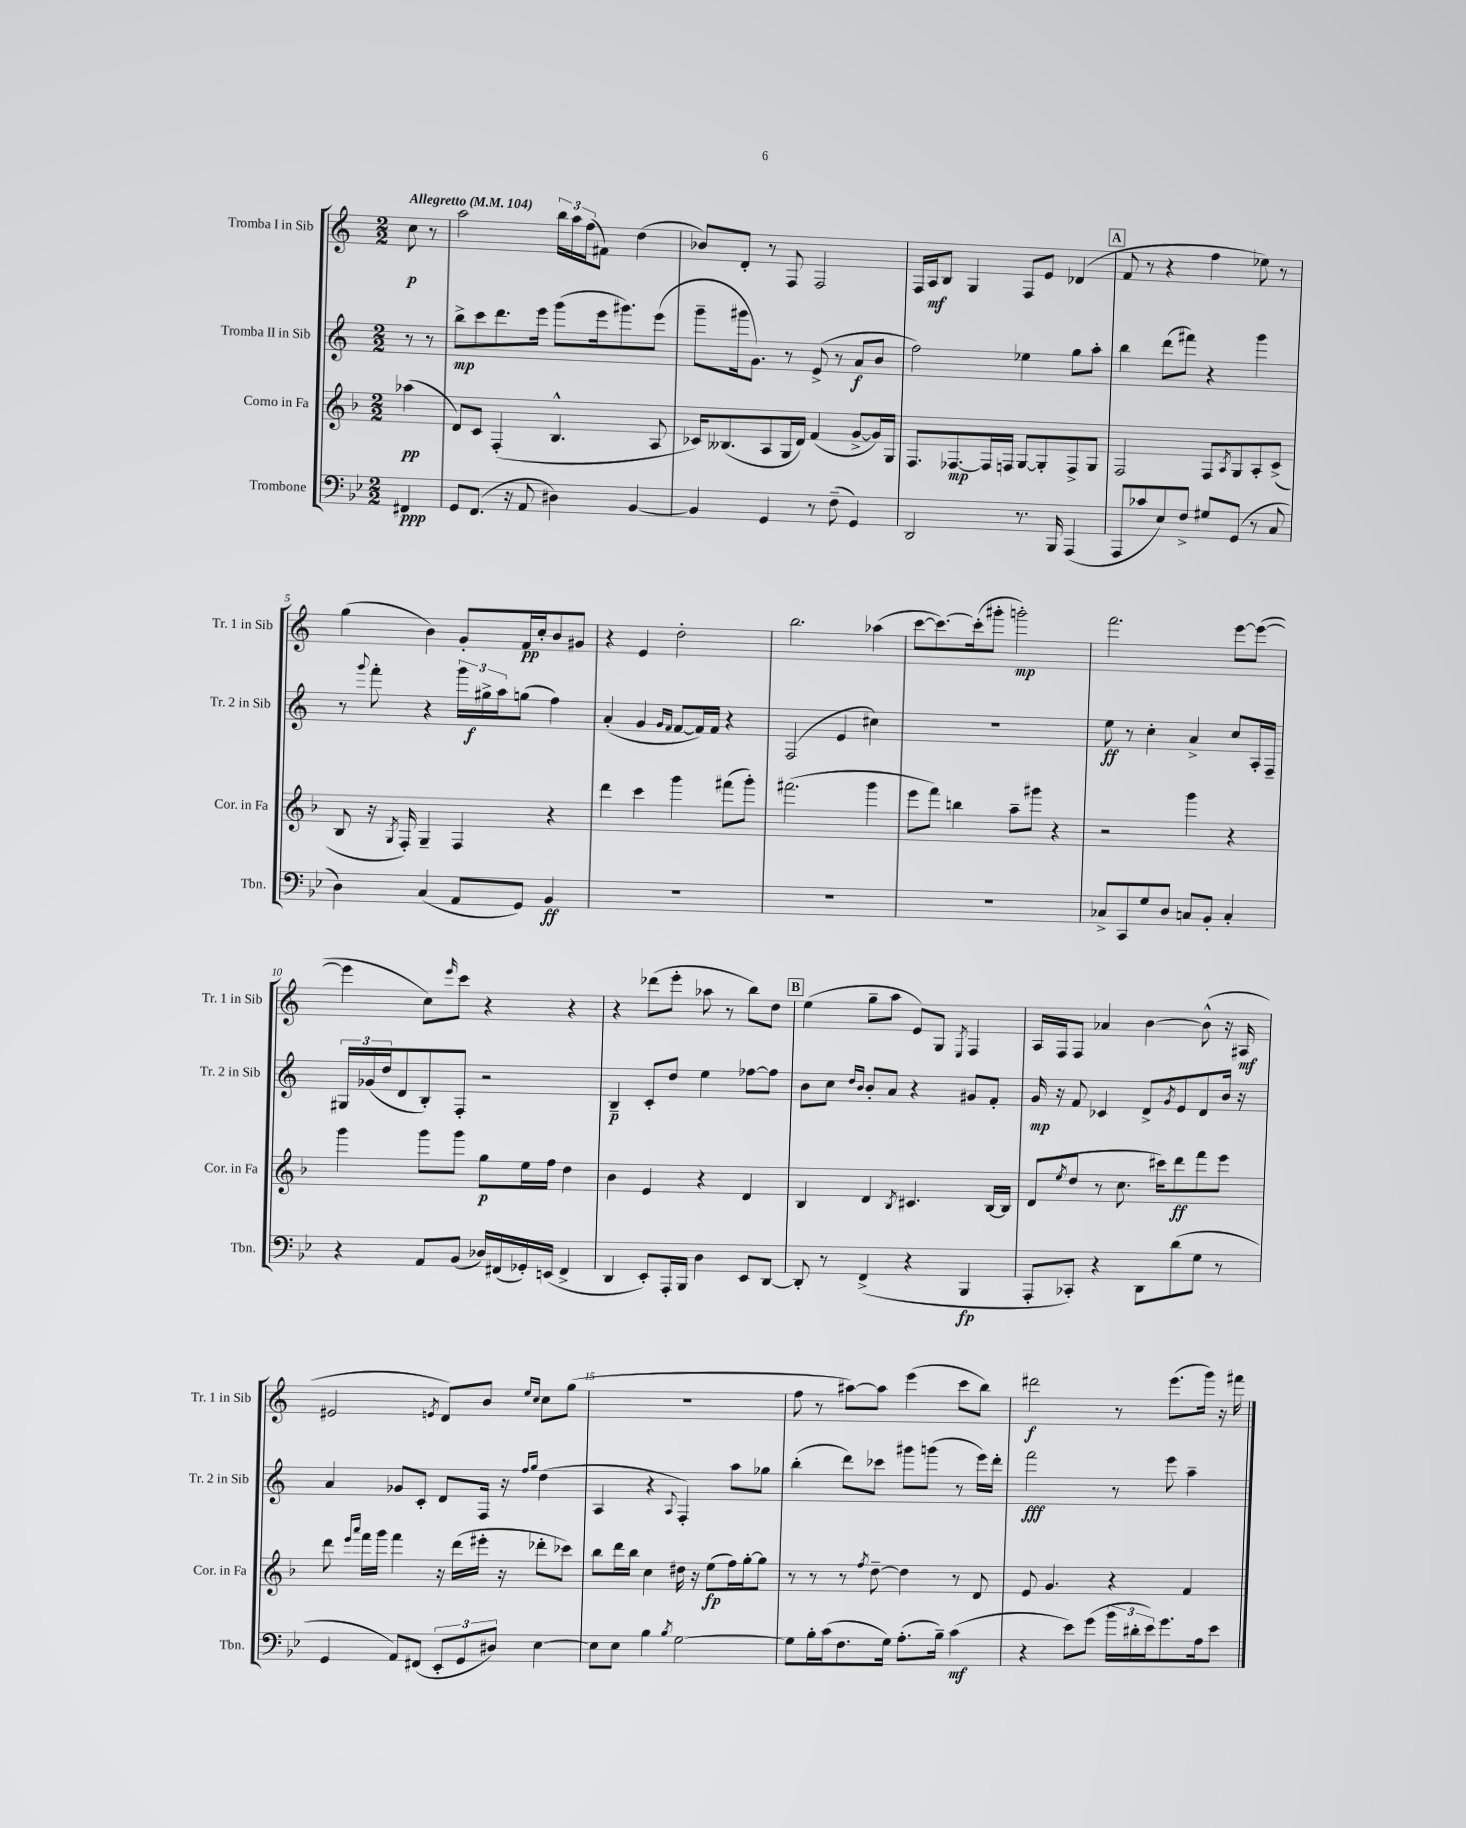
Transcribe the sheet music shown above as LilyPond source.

<<
\new StaffGroup <<
\new Staff = "s0" \with { instrumentName = "Tromba I in Sib" shortInstrumentName = "Tr. 1 in Sib" } {
    \clef treble \key c \major \numericTimeSignature \time 2/2 \partial 4 \tempo "Allegretto" 4 = 104
    c''8\p r8 |
    a''2 \tuplet 3/2 { b''16 a''16 f''16( } fis'8) d''4( |
    bes'8) d'8-. r8 f8 f2 |
    f16 a16\mf b8 g4 f8 e'8 des'4( |
    \mark \markup { \box "A" } f'8 r8 r4 f''4 ees''8) r8 |
    g''4( b'4) g'8-. f'16\pp c''16-. b'8 gis'8 |
    r4 e'4 d''2-. |
    b''2. aes''4( |
    c'''8~ c'''8.~) c'''16-.( gis'''8-. g'''2-.\mp) |
    f'''2. e'''8~ e'''8~( |
    e'''4 c''8) \grace { e'''16 } c'''8 r4 r4 |
    r4 des'''8( e'''8-. aes''8 r8 b''8) d''8 |
    \mark \markup { \box "B" } e''4( g''8-- a''8 e'8) g8 \acciaccatura { e8 } f4 |
    a16 f16 f8 aes'4 b'4~ b'8-^( r16 ais16\mf |
    eis'2 \acciaccatura { e'8 } d'8) b'8 \grace { e''16 c''16 } c''8 g''8( |
    R1 |
    f''8 r8 ais''8~) ais''8 e'''4( c'''8 b''8) |
    dis'''2\f r8 e'''8.( g'''16) r16 fis'''16 \bar "|." |
}
\new Staff = "s1" \with { instrumentName = "Tromba II in Sib" shortInstrumentName = "Tr. 2 in Sib" } {
    \clef treble \key c \major \numericTimeSignature \time 2/2 \partial 4
    r8 r8 |
    b''8->\mp c'''8 d'''8. e'''16 g'''8( e'''16 gis'''8.) e'''8( |
    g'''8-- gis'''16 g'8.) r8 e'8->( r8 a'8\f b'8 |
    f''2) ees''4 g''8 a''8-. |
    \mark \markup { \box "A" } b''4 d'''8( fis'''8) r4 g'''4 |
    r8 \appoggiatura { g'''8 } f'''8-. r4 \tuplet 3/2 { g'''16 gis''16->\f a''16 } g''8( f''4) |
    a'4-.( g'4 \grace { g'16 f'16 } f'8~ f'16) f'16 r4 |
    f2( e'4 cis''4) |
    R1 |
    e''8\ff r8 c''4-. a'4-> c''8 a16-. f16-- |
    \tuplet 3/2 { gis16 ges'16( d''16 } d'8 b8-.) f8-. r2 |
    b4--\p c'8-. d''8 e''4 fes''8~ fes''8 |
    \mark \markup { \box "B" } b'8 c''8 \grace { d''16 b'16 } b'8-. a'8 r4 gis'8 f'8-. |
    g'16\mp r16 f'8 ces'4 d'8-> \acciaccatura { g'8 } e'8 d'8 b'16 r16 |
    a'4 ges'8 c'8-. d'8 f16 r16 \grace { f''16 g''16 } d''4( |
    a4 r4 \appoggiatura { a8 } f4-.) a''8 ges''8 |
    b''4-.( d'''8) ces'''8 gis'''8 g'''8( r8 e'''16) d'''16-. |
    f'''2\fff r8 e'''8 a''4-- \bar "|." |
}
\new Staff = "s2" \with { instrumentName = "Corno in Fa" shortInstrumentName = "Cor. in Fa" } {
    \clef treble \key f \major \numericTimeSignature \time 2/2 \partial 4
    aes''4\pp( |
    d'8) c'8 f4-.( bes4.-^ a8 |
    ces'16) beses8.( a8 g16 d'16) f'4( g'8~-> g'16) g16 |
    f8. fes8.~\mp fes16 f16 g8~ g8-. f8-> g8 |
    \mark \markup { \box "A" } f2 f8 \acciaccatura { a8 } g8 a8-. c'8->( |
    bes8 r16 \acciaccatura { g8 } f16-.) g4-- f4 r4 |
    d'''4 c'''4 g'''4 fis'''8( g'''8-.) |
    fis'''2.( g'''4 |
    e'''8 f'''8) b''4 a''8-- gis'''8 r4 |
    r2 g'''4 r4 |
    g'''4 g'''8 g'''8 g''8\p e''16 f''16 d''4 |
    bes'4 e'4 r4 d'4 |
    \mark \markup { \box "B" } bes4 d'4 \acciaccatura { bes8 } cis'4. bes16~ bes16 |
    d'8( \acciaccatura { e''8 } d''8 r8 c''8. cis'''16) d'''8\ff f'''8 e'''8 |
    d'''8 \grace { e'''16 a'''16 } f'''16 g'''16 f'''4 r16 d'''16( eis'''16-. r16 des'''8-. ces'''8) |
    bes''8 d'''16 bes''16 c''4 dis''16 r16 e''8\fp( f''16) g''16~-. g''8 |
    r8 r8 r8 \acciaccatura { f''8 } d''8~-- d''4 r8 d'8 |
    e'8 g'4. r4 f'4 \bar "|." |
}
\new Staff = "s3" \with { instrumentName = "Trombone" shortInstrumentName = "Tbn." } {
    \clef bass \key bes \major \numericTimeSignature \time 2/2 \partial 4
    fis,4\ppp |
    g,8 f,8.( r16 a,8 dis4) bes,4~ |
    bes,4 g,4 r8 f8--( g,4) |
    d,2 r8. bes,,16 a,,4( |
    \mark \markup { \box "A" } a,,8 ces'8 ees8) f8-> gis8 g,8( r8 c8 |
    d4) c4( a,8 g,8) bes,4\ff |
    R1 |
    R1 |
    R1 |
    ces8-> c,8 g8 d8 c8 bes,8-. c4-. |
    r4 a,8 bes,8( des16) fis,16( ges,16-.) e,16( fis,4-> |
    d,4 ees,8-.) a,,16-. bes,,16 d4 ees,8 d,8~ |
    \mark \markup { \box "B" } d,8-. r8 f,4->( r4 bes,,4\fp |
    a,,8-. ces,8-.) r4 d,8 d'8( g8 r8 |
    g,4 a,8) fis,8( \tuplet 3/2 { ees,8-. g,8 dis8) } ees4~ |
    ees8 ees8 bes4 \acciaccatura { bes8 } g2~ |
    g8 bes16-. c'16( f8. g16) a8.-.( bes16--) c'4\mf( |
    r4 ees'8) g'8( \tuplet 3/2 { bes'16 dis'16-. ees'16) } g'8. a16 ees'8 \bar "|." |
}
>>
>>
\layout { \context { \Score \override BarNumber.break-visibility = ##(#f #t #t) barNumberVisibility = #(every-nth-bar-number-visible 5) } }
